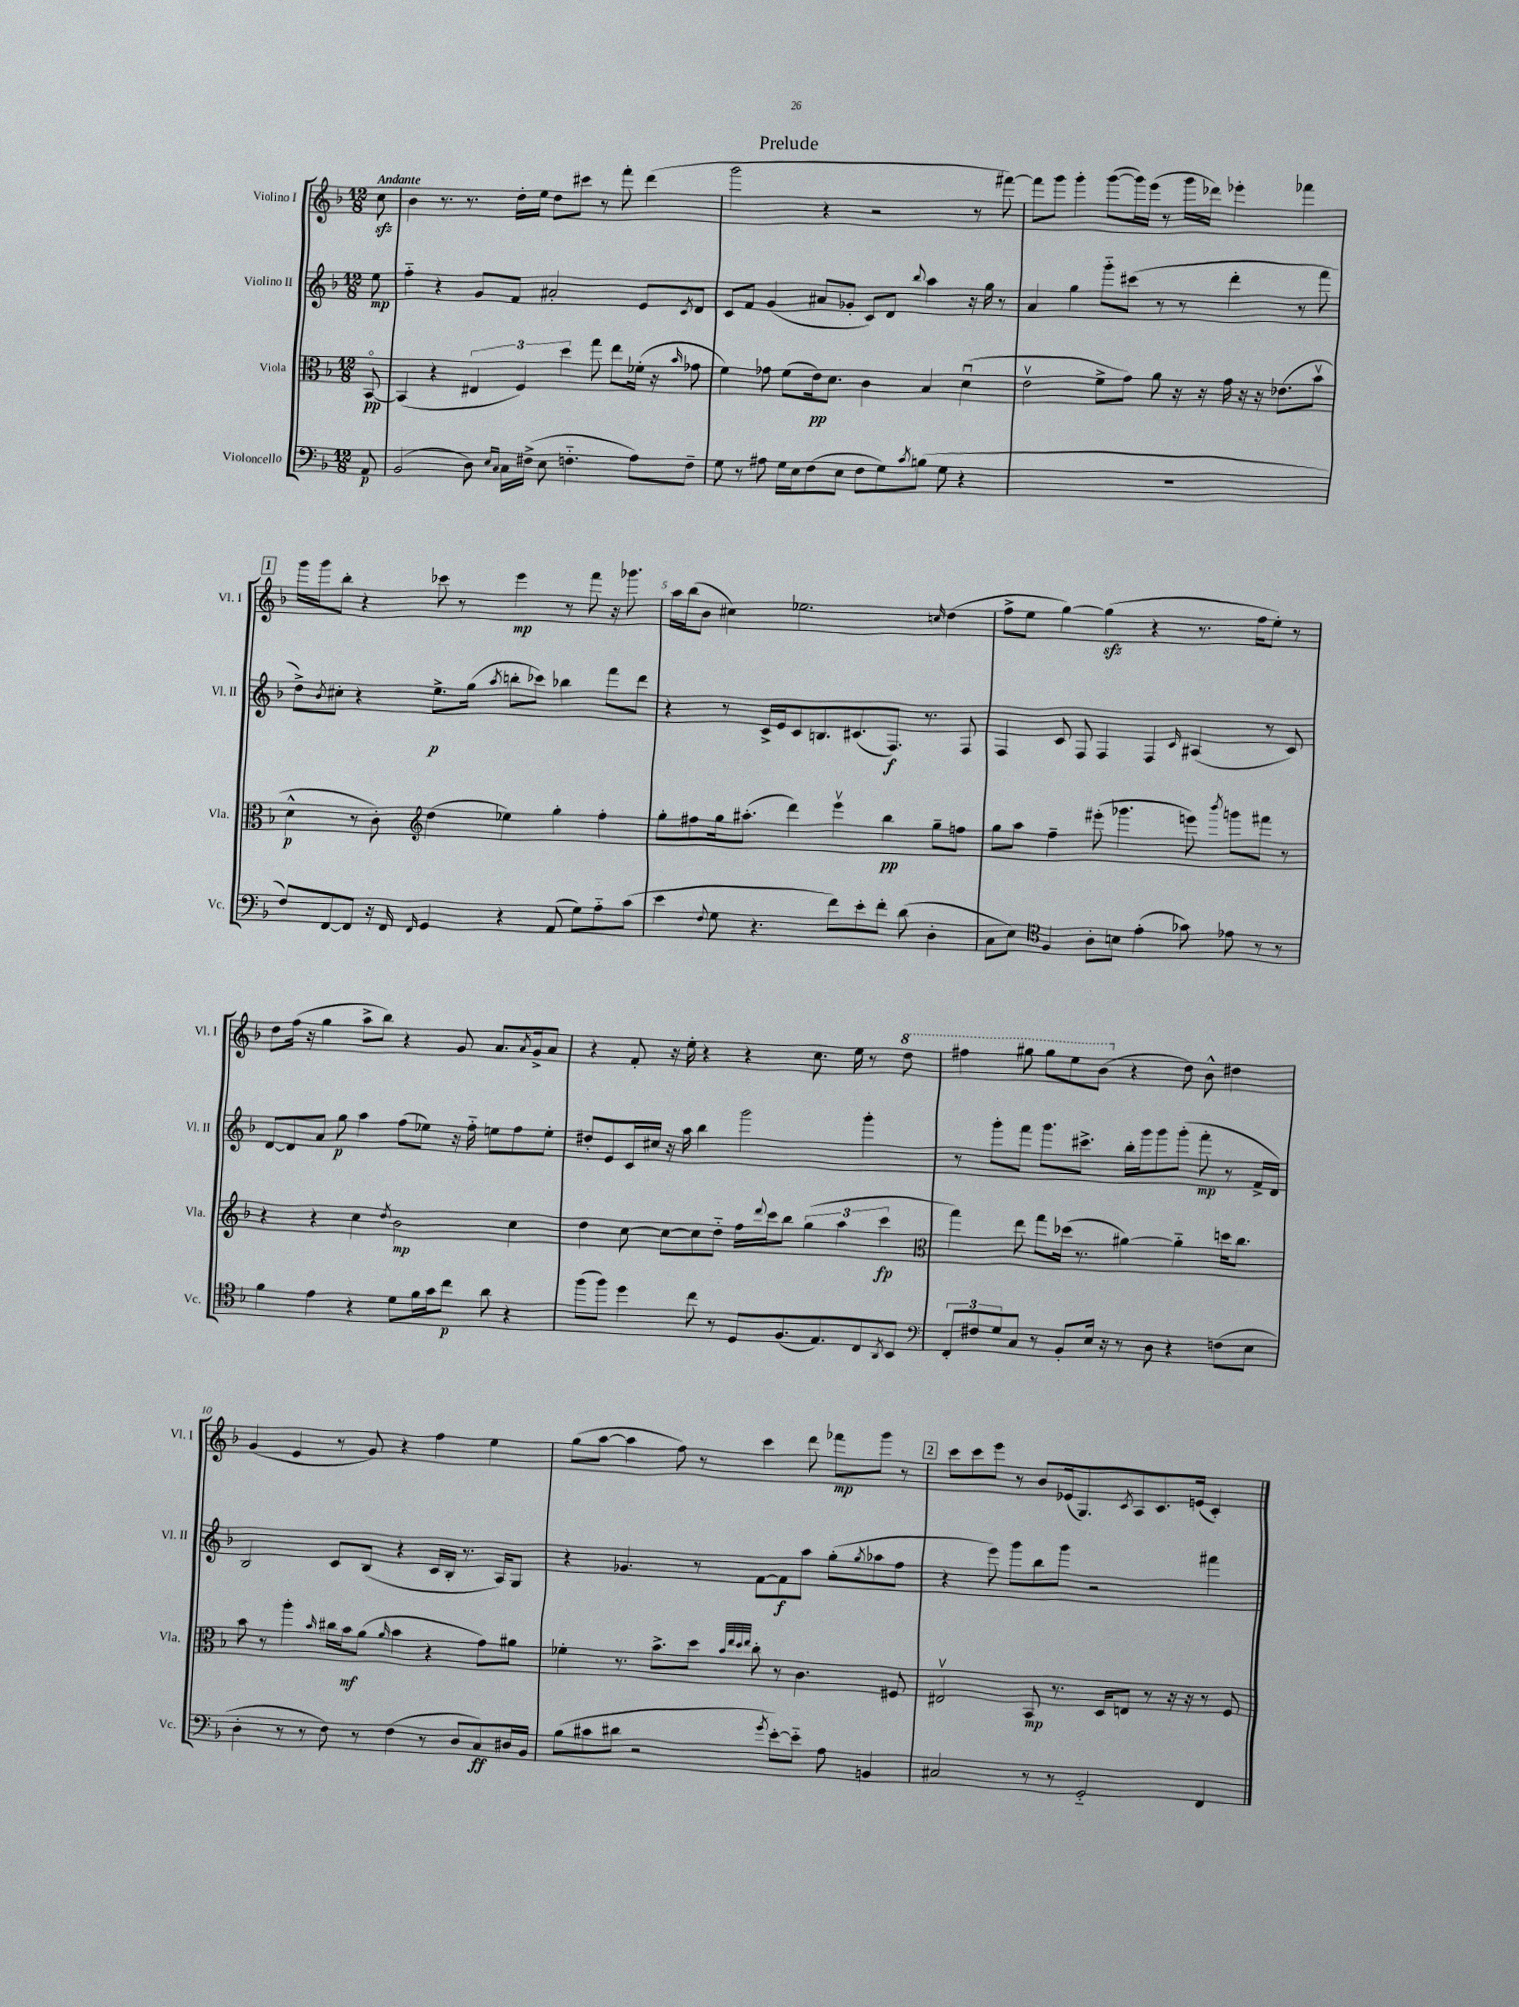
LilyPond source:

\header { title = "Prelude" }
<<
\new StaffGroup <<
\new Staff = "s0" \with { instrumentName = "Violino I" shortInstrumentName = "Vl. I" } {
    \clef treble \key f \major \numericTimeSignature \time 12/8 \partial 8 \tempo "Andante"
    c''8\sfz |
    bes'4 r8. r8. d''16-. e''16 d''8 cis'''8 r8 f'''8-. d'''4( |
    g'''2 r4 r2 r8 fis'''8~) |
    fis'''8 g'''8 g'''4-. g'''8~( g'''16) e'''16( r8 g'''16 des'''16) ees'''4-. fes'''4 |
    \mark \markup { \box "1" } g'''16 g'''16 bes''8-. r4 ces'''8 r8 e'''4\mp r8 f'''8 r16 ges'''8. |
    a''16 bes''16( bes'8 cis''4) ees''2. \grace { c''16 } d''4( |
    f''8-> e''8 g''4~) g''4\sfz( r4 r8. f''16 e''8-.) r8 |
    d''8 f''16( r16 g''4 a''8-> bes''8) r4 g'8 a'8. \acciaccatura { a'8 } g'16-> a'8 |
    r4 f'8-. r16 e''16-. r4 r4 c''8. e''16 r8 \ottava #1 d'''8 |
    fis'''4 gis'''8 gis'''8 e'''8 bes''8( \ottava #0 r4 d''8) bes'8-^ dis''4 |
    g'4( e'4 r8 g'8) r4 f''4 e''4 |
    g''8( a''8~ a''4 f''8) r8 c'''4 d'''8 fes'''8\mp g'''8 r8 |
    \mark \markup { \box "2" } c'''8 c'''8 e'''8 r8 bes'8 ees'16( g8.) \acciaccatura { c'8 } a8 c'8. e'16( c'4-.) \bar "|." |
}
\new Staff = "s1" \with { instrumentName = "Violino II" shortInstrumentName = "Vl. II" } {
    \clef treble \key f \major \numericTimeSignature \time 12/8 \partial 8
    e''8\mp |
    f''4-_ r4 g'8 f'8 ais'2-. e'8 \acciaccatura { c'8 } d'8 |
    c'8 f'8 g'4( ais'8 ges'8-. c'8) d'8 \appoggiatura { bes''8 } a''4 r16 g''16 r8 |
    a'4 g''4 g'''8-_ cis'''8( r8 r8 d'''4-. r8 f'''8 |
    \mark \markup { \box "1" } d''8->) \acciaccatura { bes'8 } cis''8-. r4 e''8.->\p g''16( \acciaccatura { a''8 } b''8-. ces'''8) bes''4 f'''8 d'''8 |
    r4 r8 c'16-> e'16 c'8 b8. cis'8.( f8.\f) r8. f8 |
    f4 c'8 f8 f4 f4 \grace { c'16 } ais4( r8 c'8) |
    d'8~ d'8 a'8 g''8\p a''4 f''8( ees''8) r16 f''16-_ e''8 f''8 e''8-. |
    dis''8-. e'8 c'16 cis''16 r16 a''16 bes''4 g'''2 g'''4-. |
    r8 g'''8-. f'''8 g'''8. cis'''8.-> bes''16-. g'''16 g'''8 g'''8-.( f'''8-.\mp r8 f'16-> d'16) |
    bes2 c'8 bes8( r4 c'16 bes16-. r8. a16) g8 |
    r4 ges'4. r8 f'8~ f'8\f a''8 g''8-.( \acciaccatura { g''8 } aes''8 f''8 |
    \mark \markup { \box "2" } r4 e'''8) g'''8 bes''8 g'''8 r2 fis'''4 \bar "|." |
}
\new Staff = "s2" \with { instrumentName = "Viola" shortInstrumentName = "Vla." } {
    \clef alto \key f \major \numericTimeSignature \time 12/8 \partial 8
    bes,8~\flageolet\pp |
    bes,4( r4 \tuplet 3/2 { eis4 f4) d''4 } g''8 e''8 fes'16-.( r16 \grace { bes'16 } ges'8 |
    f'4) ges'8 f'8( e'16\pp) d'8. c'4 bes4 d'4\downbow( |
    e'2\upbow f'8-> g'8) a'8 r16 r16 g'16 r16 r16 ees'8.( bes'8\upbow |
    \mark \markup { \box "1" } d'4-^\p r8 c'8-.) \clef treble d''4( ees''4) g''4-. f''4-. |
    g''8-. fis''8 g''16 ais''8.-.( d'''4) e'''4\upbow bes''4\pp g''8-- f''8 |
    g''8 a''8 f''4-- eis'''8-.( ges'''4. e'''8) \acciaccatura { bes'''8 } g'''8 fis'''8 r8 |
    r4 r4 c''4 \acciaccatura { d''8 } bes'2\mp c''4 |
    d''4 c''8~ c''8~ c''8 d''8-_ f''16 \appoggiatura { d'''8 } c'''16 bes''8 \tuplet 3/2 { g''4( a''4 c'''4\fp } |
    \clef alto g''4) e''8 g''8 des''16( r8. ais'4~) ais'4-_ d''16 c''8. |
    bes'8 r8 a''4-. \grace { bes'16 } cis''16 bes'16\mf a'8( \grace { a'16 } bes'4 r4 g'8) ais'8 |
    fes'4-. r8. bes'8.-> d''8 \grace { bes'32 e''32 d''32 e''32 } c''8-. r8 c'4. fis8 |
    \mark \markup { \box "2" } eis2\upbow bes,8\mp r8. d16 e8 r8 r16 r16 r8 f8 \bar "|." |
}
\new Staff = "s3" \with { instrumentName = "Violoncello" shortInstrumentName = "Vc." } {
    \clef bass \key f \major \numericTimeSignature \time 12/8 \partial 8
    a,8\p |
    bes,2( d8) \grace { e16 c16 } c16 fis16->( e8 f4.-_ a8) f8-- |
    g8 r8 ais8 g16 e16 f8( e8 f8 g8) \acciaccatura { c'8 } b8( g8 r4 |
    R1. |
    \mark \markup { \box "1" } f8) f,8~ f,8 r16 f,16 \grace { f,16 } g,4 r4 a,8( g8) a8-_ c'8( |
    e'4 \appoggiatura { f8 } g8 r4. f'8) e'8-. f'8-. d'8( d4-. |
    c8 e8) \clef tenor f4 a8-. b8 e'4-.( ges'8) ees'8 r8 r8 |
    f'4 e'4 r4 d'8 f'16 g'16 c''8\p a'8 r4 |
    f''8( f''8) d''4 c''8 r8 d8 f8.( e8.) c8 \acciaccatura { a,8 } bes,8 |
    \clef bass \tuplet 3/2 { f,8-. fis8 g8 } c8 r8 bes,8-. e16 r16 r8 d8 r4 f8( e8 |
    d4-. r8 r8 f8) r8 f4( r8 d8 c8\ff) dis16 bes,16 |
    bes8( cis'8 dis'8 r2 \acciaccatura { g'8 } e'8~-.) e'8-_ a8 b,4 |
    \mark \markup { \box "2" } cis2 r8 r8 g,2-_ f,4 \bar "|." |
}
>>
>>
\layout { \context { \Score \override BarNumber.break-visibility = ##(#f #t #t) barNumberVisibility = #(every-nth-bar-number-visible 5) } }
